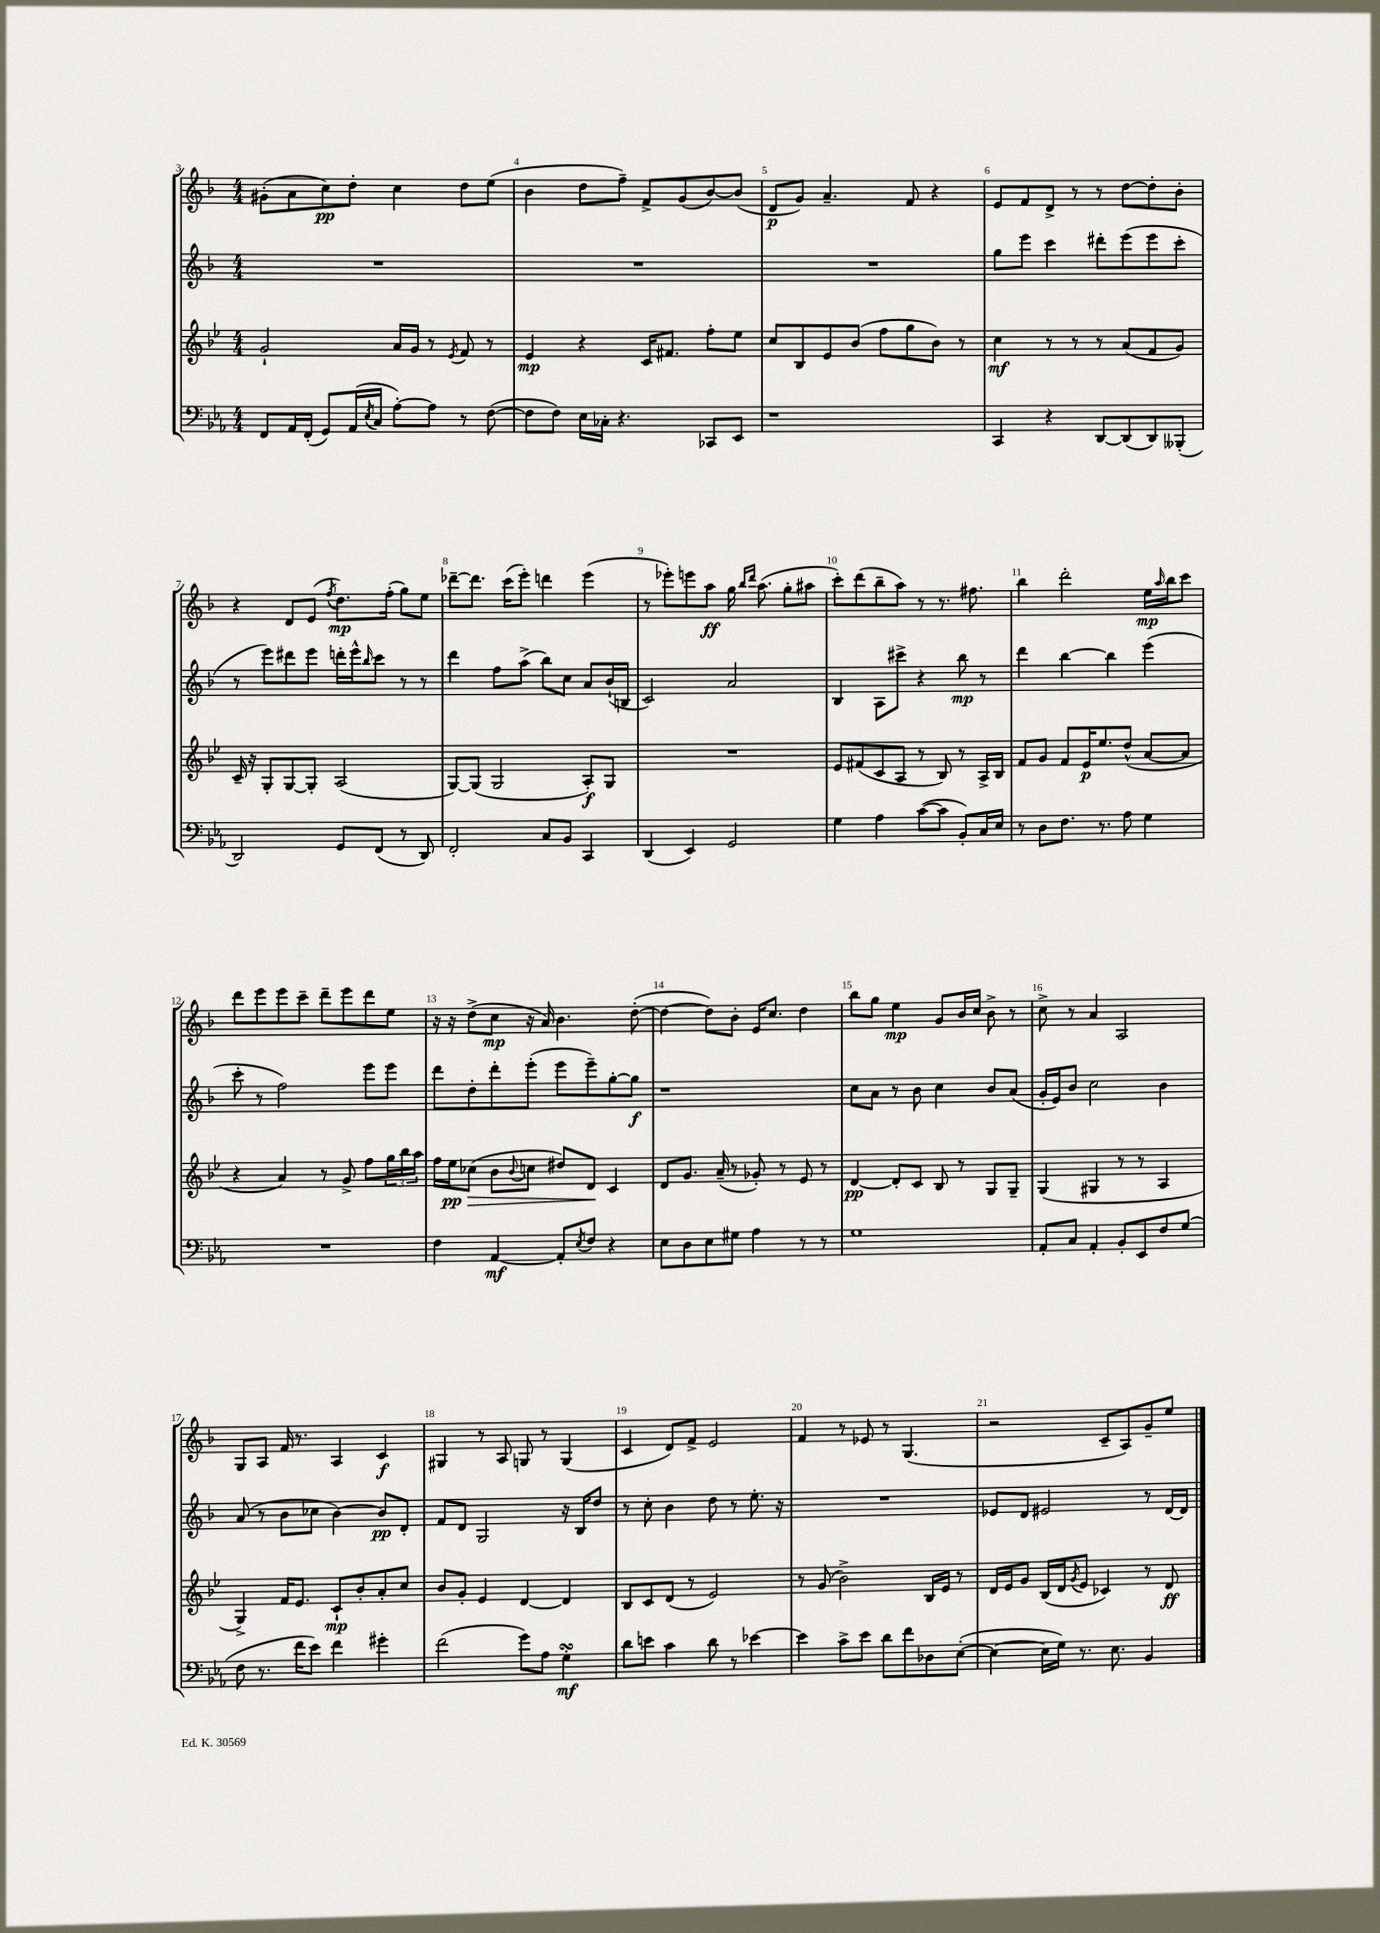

**kern	**kern	**kern	**kern
*staff4	*staff3	*staff2	*staff1
*clefF4	*clefG2	*clefG2	*clefG2
*k[b-e-a-]	*k[b-e-]	*k[b-]	*k[b-]
*M4/4	*M4/4	*M4/4	*M4/4
8FF	2g`	1r	(8g#'
16AA-	.	.	8a
(16FF'	.	.	.
8GG)	.	.	8cc)
(16AA-	.	.	8dd'
8qE-	.	.	.
16C	.	.	.
[8A-')	16a	.	4cc
.	16g	.	.
8A-]	8r	.	.
.	8qe-	.	.
8r	8f	.	8dd
([8F	8r	.	(8ee
=	=	=	=
8F]	4e-	1r	4b-
8F)	.	.	.
16E-	4r	.	8dd
16C-'	.	.	.
4.r	.	.	8ff~)
.	16c	.	8f^
.	8.f#	.	.
.	.	.	(8g
8CC-	8ff'	.	[8b-)
8EE-	8ee-	.	(8b-]
=	=	=	=
1r	8cc	1r	8d
.	8B-	.	8g)
.	8e-	.	4.a~
.	(8b-	.	.
.	8ff	.	.
.	8gg	.	8f
.	8b-)	.	4r
.	8r	.	.
=	=	=	=
4CC	4cc	8gg	8e
.	.	8eee	8f
4r	8r	4ccc	8d^
.	8r	.	8r
[8DD	8r	8ddd#'	8r
(8DD]	(8a	(8eee	[8dd
8DD)	8f	8eee	8dd']
(8BBB--'	8g)	8ccc'	8b-'
=	=	=	=
2DD)	16c~	8r	4r
.	16r	.	.
.	8G'	8eee)	.
.	[8G	8ddd#	8d
.	8G']	8eee	(8e
.	.	.	8qff
8GG	(2A	16ddd'	8.dd)
.	.	16eee^^	.
.	.	16qqbb-	.
(8FF	.	8ccc	.
.	.	.	(16ff'
8r	.	8r	8gg)
8DD)	.	8r	8ee
=	=	=	=
2FF'	[8G)	4ddd	[8ddd-~
.	(8G]	.	8.ddd-]
.	2G	8ff	.
.	.	.	(16ccc
.	.	(8aa^	8eee')
8C	.	8bb-)	4ddd
8BB-	.	8cc	.
4CC	8A')	8a	(4eee
.	8G	(16b-`	.
.	.	16B	.
=	=	=	=
(4DD	1r	2c)	8r
.	.	.	8eee-')
4EE-)	.	.	8eee
.	.	.	8aa
2GG	.	2a	16gg
.	.	.	16qqbb-
.	.	.	16qqddd
.	.	.	(8.aa
.	.	.	8gg'
.	.	.	8aa#
=	=	=	=
4G	8e-	4B-	8ccc')
.	(8f#	.	(8ddd
4A-	8c	8A	8bb-~
.	8A	8ccc#^	8aa)
([8c	8r	4r	8r
8c]	8B-)	.	8.r
8BB-')	8r	8bb-	.
.	.	.	8.ff#
16C	16A^	8r	.
16E-	16B-	.	.
=	=	=	=
8r	8f	4ddd	4bb-
8D	8g	.	.
8.F	8f	[4bb-	2ddd'
.	16e-	.	.
8.r	8.ee-	.	.
.	.	4bb-]	.
8A-	(8dd^^	.	.
4G	[8a	(4eee	16ee
.	.	.	16qqaa
.	.	.	16bb-
.	8a]	.	8ccc
=	=	=	=
1r	4r	8ccc'	8ddd
.	.	8r	8eee
.	4a)	2ff)	8eee
.	.	.	8ccc~
.	8r	.	8ddd~
.	8g^	.	8eee
.	8ff	8eee	8ddd
.	24gg	8eee	8ee
.	24bb-	.	.
.	24aa	.	.
=	=	=	=
4F	16ff	8ddd	16r
.	16ee-	.	16r
.	(8cc-	8dd'	(8dd^
[4AA-	8b-	8ddd'	8cc
.	8qqb-	.	.
.	8cc	(8eee'	16r
.	.	.	16a)
8AA-']	8dd#)	8eee	4.b-
8qE-	.	.	.
8F	8d	8eee~)	.
4r	4c	[8gg'	.
.	.	8gg]	([8dd'
=	=	=	=
8E-	8d	1r	4dd_
8D	8.g	.	.
8E-	.	.	8dd])
.	(16a~	.	.
8G#	8r	.	8b-'
4A-	8g-')	.	16e
.	.	.	8.cc
.	8r	.	.
8r	8e-	.	4dd
8r	8r	.	.
=	=	=	=
1G	[4d	8cc	8bb-
.	.	8a	8gg
.	8d']	8r	4ee
.	8c	8b-	.
.	8B-	4cc	8g
.	8r	.	16b-
.	.	.	16cc
.	8G	8b-	8b-^
.	8G~	(8a	8r
=	=	=	=
8AA-'	(4G	16g'	8cc^
.	.	16e)	.
8C	.	8b-	8r
4AA-'	4G#	2cc	4a
8BB-'	8r	.	2A
8EE-	8r	.	.
8F	4A	4b-	.
(8G	.	.	.
=	=	=	=
8F	4G^)	(8a	8G
8.r	.	8r	8A
.	16f	8b-	16f
16f	8.e-	.	8.r
8e-)	.	8cc-	.
4f	8c`	[4b-)	4A
.	8b-'	.	.
4g#'	8a'	8b-]	4c
.	8cc	8d'	.
=	=	=	=
(2f	8b-	8f	4G#
.	8g'	8d	.
.	4e-	2G	8r
.	.	.	8A
8g)	[4d	.	8G
8A-	.	.	8r
4G'	4d]	16r	(4G
.	.	16B-	.
.	.	8dd	.
=	=	=	=
8d	8B-	8r	4c
8e	8c	8cc'	.
4c	(8d	4b-	8d)
.	8r	.	8f^
8d	2e-)	8dd	2e
8r	.	8r	.
[4e-	.	8.ee'	.
.	.	16r	.
=	=	=	=
4e-]	8r	1r	4f
.	(8g	.	.
8c^	2b-^)	.	8r
8e-	.	.	8e-
8d	.	.	8r
8f	.	.	(4.G
8D-	16B-	.	.
.	16e-	.	.
([8E-'	8r	.	.
=	=	=	=
4E-_	16d	8e-	2r
.	16e-	.	.
.	8g	8d	.
16E-]	(16B-	2e#	.
16G)	16d	.	.
.	8qg	.	.
8.r	8e-	.	.
.	4c-)	.	8c~
8.E-	.	.	.
.	.	.	8A)
4BB-	8r	8r	8g~
.	8d	[16d	8ee
.	.	16d]	.
==	==	==	==
*-	*-	*-	*-
